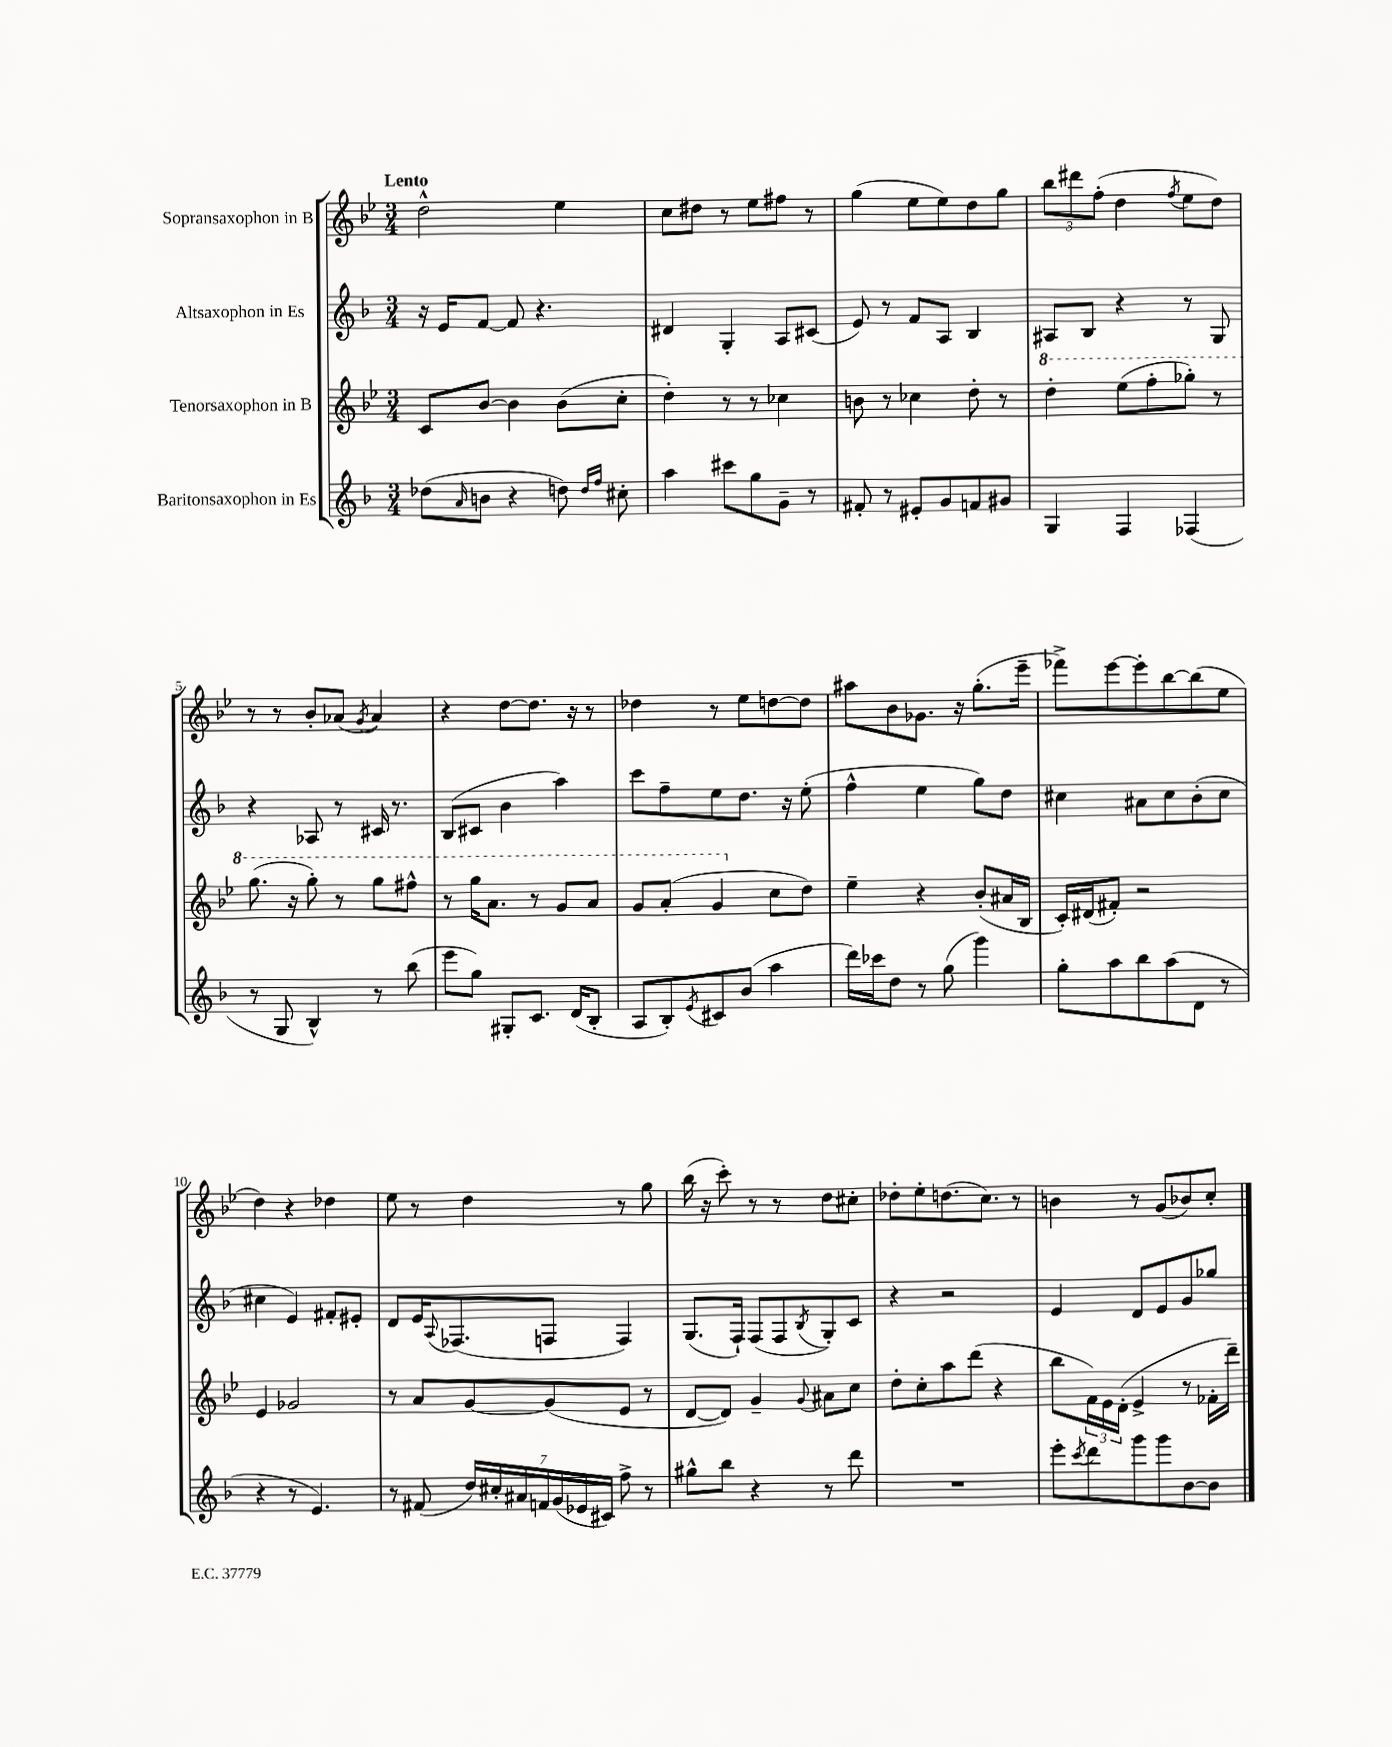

**kern	**kern	**kern	**kern
*staff4	*staff3	*staff2	*staff1
*clefG2	*clefG2	*clefG2	*clefG2
*k[b-]	*k[b-e-]	*k[b-]	*k[b-e-]
*M3/4	*M3/4	*M3/4	*M3/4
(8dd-	8c	16r	2dd^^
.	.	16e	.
16qqa	.	.	.
8b	[8b-	[8f	.
4r	4b-]	8f]	.
.	.	4.r	.
8dd)	(8b-	.	4ee-
16qqdd	.	.	.
16qqff	.	.	.
8cc#'	8cc'	.	.
=	=	=	=
4aa	4dd')	4d#	8cc
.	.	.	8dd#
8ccc#	8r	4G'	8r
8gg	8r	.	8ee-
8g~	4cc-	8A	8ff#
8r	.	(8c#	8r
=	=	=	=
8f#'	8b	8e)	(4gg
8r	8r	8r	.
8e#'	4cc-	8f	8ee-
8g	.	8A	8ee-)
8f	8dd'	4B-	8dd
8g#	8r	.	8gg
=	=	=	=
4G	4ddd'	8A#	12bb-
.	.	.	12ddd#
.	.	8B-	.
.	.	.	(12ff'
4F	(8eee-	4r	4dd
.	8fff'	.	.
.	.	.	8qff
(4F-	8ggg-')	8r	8ee-
.	8r	8G	8dd)
=	=	=	=
8r	(8.ggg	4r	8r
8G	.	.	8r
.	16r	.	.
4B-^^)	8ggg')	8A-	8b-'
.	8r	8r	(8a-
.	.	.	8qg
8r	8ggg	16c#	4a-)
.	.	8.r	.
(8bb-	8fff#^^	.	.
=	=	=	=
8eee	8r	(8B-	4r
8gg)	16ggg	8c#	.
.	8.aa	.	.
8G#'	.	4b-	[8dd
8.c	8r	.	8.dd]
.	8gg	4aa)	.
(16d	.	.	16r
8B-'	8aa	.	8r
=	=	=	=
8A	8gg	8ccc	4dd-
8B-')	(8aa'	8ff~	.
8qe	.	.	.
8c#	4gg	8ee	8r
(8b-	.	8.dd	8ee-
4aa	8cc	.	[8dd
.	.	16r	.
.	8dd)	(8ee'	8dd]
=	=	=	=
16ddd)	4ee-~	4ff^^	8aa#
16ccc-	.	.	.
8dd	.	.	8b-
8r	4r	4ee	8.g-
(8gg	.	.	.
.	.	.	16r
4ggg)	(8b-'	8gg)	(8.gg'
.	16a#	8dd	.
.	16B-	.	16eee-~
=	=	=	=
8gg'	16c')	4cc#	8fff-^)
.	(16d#	.	.
8aa	8f#')	.	[8eee-
8bb-	2r	8a#	8eee-']
(8aa	.	8cc#	[8bb-
8d	.	(8b-'	(8bb-]
8r	.	8cc#	8ee-
=	=	=	=
4r	4e-	4cc#	4dd)
8r	2g-	4e)	4r
4.e)	.	.	.
.	.	8f#'	4dd-
.	.	8e#'	.
=	=	=	=
8r	8r	8d	8ee-
(8f#	8a	16e	8r
.	.	8qqA	.
.	.	(8.F-	.
28dd)	[8g	.	4dd
28cc#'	.	.	.
28a#	.	.	.
28f	.	.	.
.	(8g]	8F	.
(28g	.	.	.
28e-	.	.	.
28c#)	.	.	.
8ff^	8e-	4F)	8r
8r	8r	.	8gg
=	=	=	=
8gg#^^	[8d	(8.G	(16bb-
.	.	.	16r
8bb-	8d])	.	8ccc')
.	.	16F`)	.
4r	4g~	(8F	8r
.	.	8F	8r
.	8qqg	8qB-	.
8r	8a#	8G')	8dd
8ddd	8cc	8c	8cc#'
=	=	=	=
2.r	8dd'	4r	8dd-'
.	8cc'	.	8ee-'
.	8aa	2r	(8.dd
.	(8ddd	.	.
.	.	.	8.cc)
.	4r	.	.
.	.	.	8r
=	=	=	=
8eee'	8bb-	4e	4b
8qccc	.	.	.
8ddd	24f)	.	.
.	24e-	.	.
.	(24d'	.	.
8ggg	4e-^	8d	8r
8ggg	.	8e	(8g
[8b-	8r	8g	8b-)
8b-]	16f-'	8gg-	8cc'
.	16ddd~)	.	.
==	==	==	==
*-	*-	*-	*-
